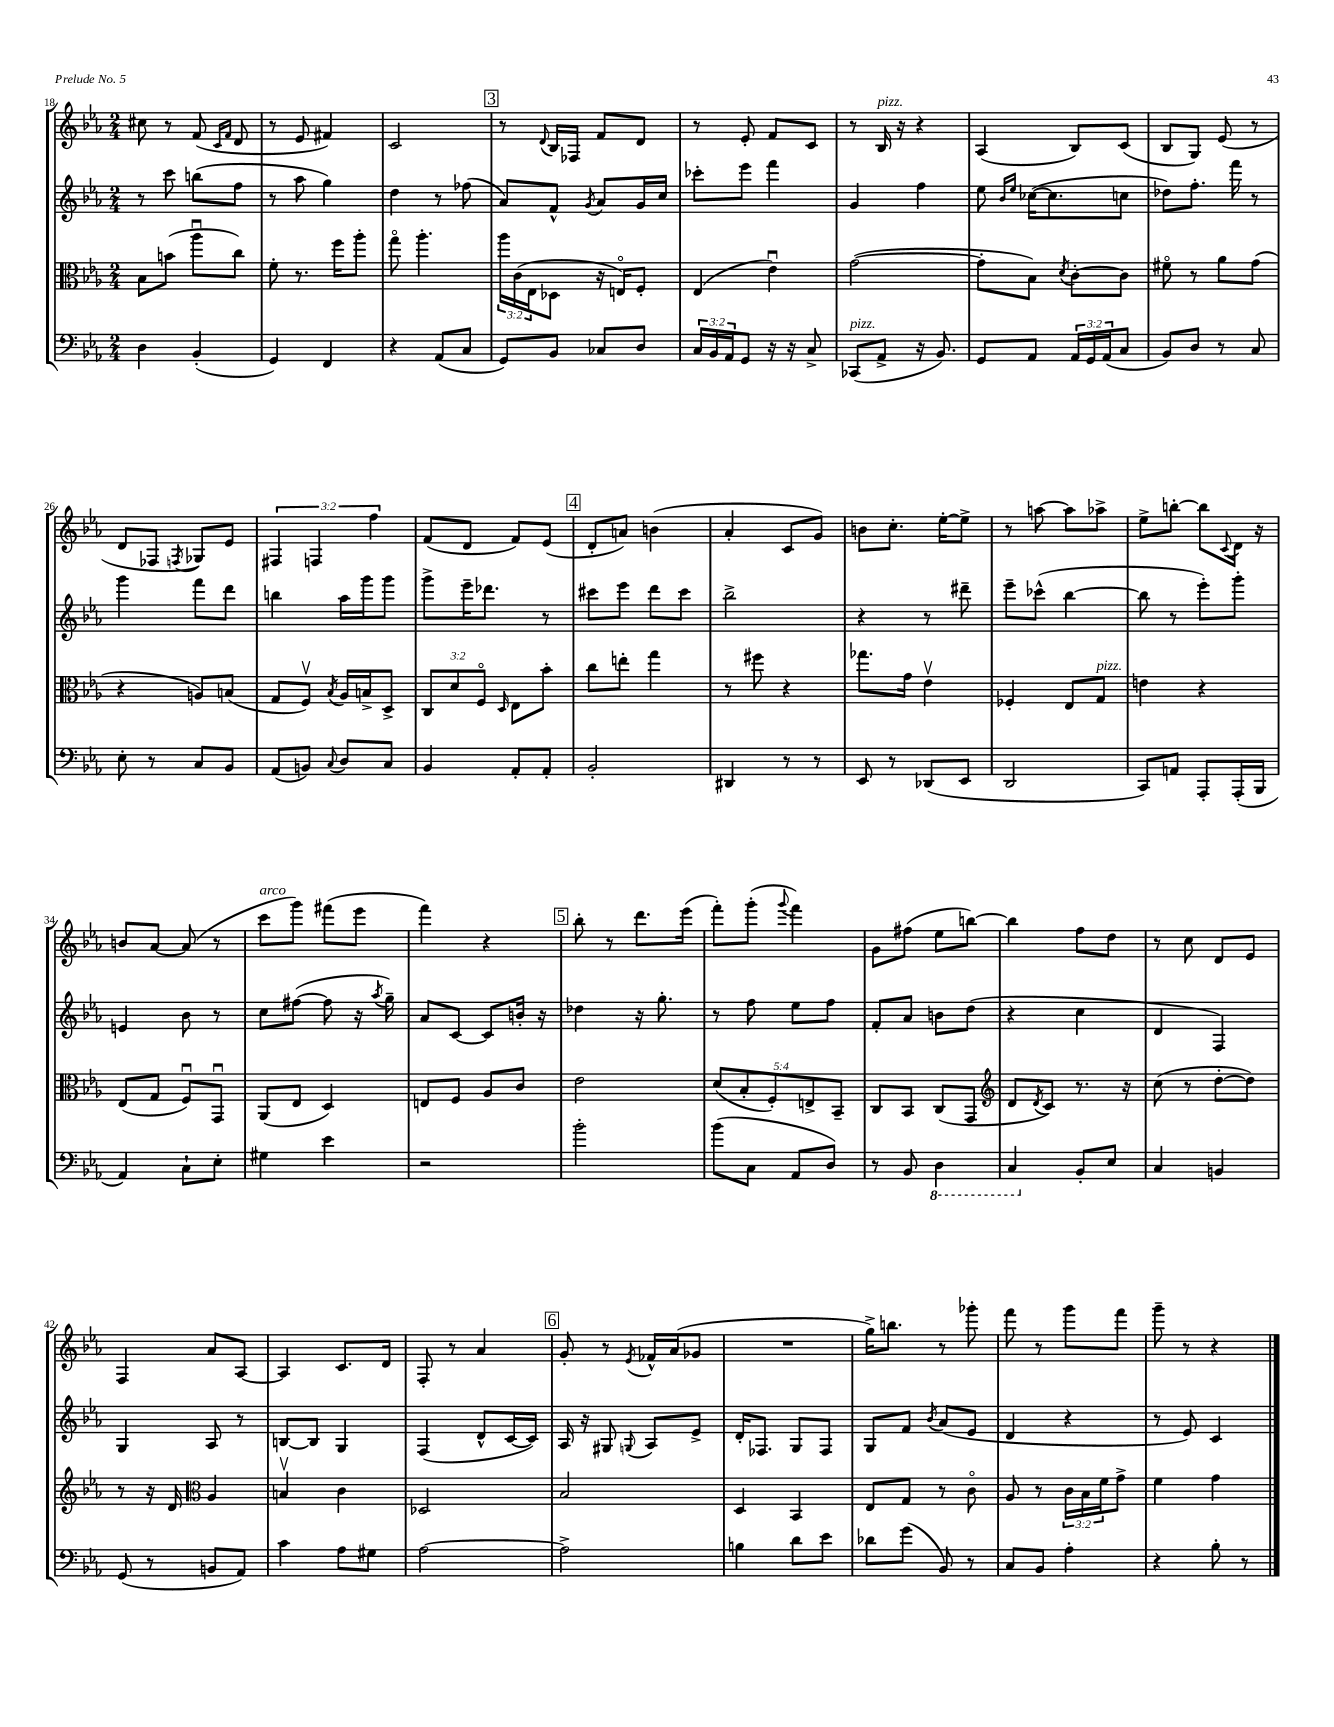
<<
\new StaffGroup <<
\new Staff = "s0" {
    \clef treble \key ees \major \numericTimeSignature \time 2/4 \override Staff.TupletNumber.text = #tuplet-number::calc-fraction-text
    cis''8 r8 f'8( \grace { c'16 f'16 } d'8 |
    r8 ees'8 fis'4) |
    c'2 |
    \mark \markup { \box "3" } r8 \appoggiatura { d'8 } bes16 fes16 f'8 d'8 |
    r8 ees'8-. f'8 c'8 |
    r8 bes16^\markup { \italic "pizz." } r16 r4 |
    aes4( bes8) c'8( |
    bes8 g8) ees'8( r8 |
    d'8 fes8 \acciaccatura { f8 } ges8) ees'8 |
    \tuplet 3/2 { fis4 f4 f''4 } |
    f'8( d'8 f'8) ees'8( |
    \mark \markup { \box "4" } d'8-. a'8) b'4( |
    aes'4-. c'8 g'8) |
    b'8 c''8.-. ees''16~-. ees''8-> |
    r8 a''8~ a''8 aes''8-> |
    ees''8-> b''8~-. b''8 \appoggiatura { c'8 } d'16 r16 |
    b'8 aes'8~ aes'8( r8 |
    c'''8^\markup { \italic "arco" } g'''8) fis'''8( ees'''8 |
    f'''4) r4 |
    \mark \markup { \box "5" } bes''8-. r8 d'''8. ees'''16( |
    f'''8-.) g'''8-.( \appoggiatura { g'''8 } f'''4) |
    g'8 fis''8( ees''8 b''8~) |
    b''4 f''8 d''8 |
    r8 c''8 d'8 ees'8 |
    f4 aes'8 aes8~ |
    aes4 c'8. d'16 |
    f8-. r8 aes'4 |
    \mark \markup { \box "6" } g'8-. r8 \acciaccatura { ees'8 } fes'16-^ aes'16( ges'8 |
    R2 |
    g''16->) b''8. r8 ges'''8-. |
    f'''8 r8 g'''8 f'''8 |
    g'''8-- r8 r4 \bar "|." |
}
\new Staff = "s1" {
    \clef treble \key ees \major \numericTimeSignature \time 2/4
    r8 c'''8 b''8( f''8 |
    r8 aes''8 g''4) |
    d''4 r8 fes''8( |
    \mark \markup { \box "3" } aes'8) f'8-^ \acciaccatura { g'8 } aes'8 g'16 c''16 |
    ces'''8-. ees'''8 f'''4 |
    g'4 f''4 |
    ees''8 \grace { bes'16 ees''16 } ces''16~( ces''8. c''8 |
    des''8) f''8.-. f'''16 r8 |
    g'''4 f'''8 d'''8 |
    b''4 aes''16 g'''16 g'''8 |
    g'''8-> ees'''16-- des'''8. r8 |
    \mark \markup { \box "4" } cis'''8 ees'''8 d'''8 cis'''8 |
    bes''2-> |
    r4 r8 dis'''8-- |
    ees'''8-- ces'''8-^( bes''4~ |
    bes''8 r8 ees'''8-.) g'''8-. |
    e'4 bes'8 r8 |
    c''8 fis''8~( fis''8 r16 \acciaccatura { aes''8 } g''16--) |
    aes'8 c'8~ c'8 b'16-. r16 |
    \mark \markup { \box "5" } des''4 r16 g''8.-. |
    r8 f''8 ees''8 f''8 |
    f'8-. aes'8 b'8 d''8( |
    r4 c''4 |
    d'4 f4) |
    g4 aes8 r8 |
    b8~ b8 g4 |
    f4( d'8-^ c'16~ c'16) |
    \mark \markup { \box "6" } aes16 r16 gis8 \appoggiatura { g8 } aes8 ees'8-> |
    d'16-. fes8. g8 fes8 |
    g8 f'8 \acciaccatura { bes'8 } aes'8( ees'8 |
    d'4 r4 |
    r8 ees'8) c'4 \bar "|." |
}
\new Staff = "s2" {
    \clef alto \key ees \major \numericTimeSignature \time 2/4 \override Staff.TupletNumber.text = #tuplet-number::calc-fraction-text
    bes8 b'8( aes''8\downbow c''8) |
    f'8-. r8. f''16 aes''8-. |
    g''8\flageolet aes''4.-. |
    \mark \markup { \box "3" } \tuplet 3/2 { aes''16 c'16( ees16 } des8 r16 e16\flageolet) f8-. |
    ees4( ees'4\downbow) |
    g'2~( |
    g'8-. bes8) \acciaccatura { d'8 } c'8~-. c'8 |
    fis'8\flageolet r8 aes'8 g'8( |
    r4 a8) b8( |
    g8 f8\upbow) \acciaccatura { bes8 } aes16 b16-> d8-> |
    \tuplet 3/2 { c8 d'8 f8\flageolet } \grace { d16 } ees8 bes'8-. |
    \mark \markup { \box "4" } c''8 e''8-. g''4 |
    r8 fis''8 r4 |
    ges''8. g'16 ees'4\upbow |
    fes4-. ees8 g8^\markup { \italic "pizz." } |
    e'4 r4 |
    ees8( g8 f8\downbow) g,8\downbow |
    aes,8( ees8 d4) |
    e8 f8 aes8 c'8 |
    \mark \markup { \box "5" } ees'2 |
    \tuplet 5/4 { d'8( bes8-. f8-.) e8-> bes,8-- } |
    c8 bes,8 c8( g,8 |
    \clef treble d'8 \acciaccatura { d'8 } c'8) r8. r16 |
    c''8( r8 d''8~-. d''8) |
    r8 r16 d'16 \clef alto aes4 |
    b4\upbow c'4 |
    des2 |
    \mark \markup { \box "6" } bes2 |
    d4 bes,4 |
    ees8 g8 r8 c'8\flageolet |
    aes8 r8 \tuplet 3/2 { c'16 bes16 f'16 } g'8-> |
    f'4 g'4 \bar "|." |
}
\new Staff = "s3" {
    \clef bass \key ees \major \numericTimeSignature \time 2/4 \override Staff.TupletNumber.text = #tuplet-number::calc-fraction-text
    d4 bes,4-.( |
    g,4) f,4 |
    r4 aes,8( c8 |
    \mark \markup { \box "3" } g,8) bes,8 ces8 d8 |
    \tuplet 3/2 { c16 bes,16 aes,16 } g,8 r16 r16 c8-> |
    ces,8^\markup { \italic "pizz." }( aes,8-> r16 bes,8.) |
    g,8 aes,8 \tuplet 3/2 { aes,16 g,16 aes,16( } c8 |
    bes,8) d8 r8 c8 |
    ees8-. r8 c8 bes,8 |
    aes,8( b,8) \appoggiatura { c8 } d8 c8 |
    bes,4 aes,8-. aes,8-. |
    \mark \markup { \box "4" } bes,2-. |
    dis,4 r8 r8 |
    ees,8 r8 des,8( ees,8 |
    d,2 |
    c,8) a,8 aes,,8-. aes,,16-.( bes,,16 |
    aes,4) c8-! ees8-. |
    gis4 ees'4 |
    r2 |
    \mark \markup { \box "5" } bes'2-. |
    bes'8( c8 aes,8 d8) |
    r8 bes,8 \ottava #-1 d,4 |
    c,4 \ottava #0 bes,8-. ees8 |
    c4 b,4 |
    g,8( r8 b,8 aes,8) |
    c'4 aes8 gis8 |
    aes2~ |
    \mark \markup { \box "6" } aes2-> |
    b4 d'8 ees'8 |
    des'8 g'8( bes,8) r8 |
    c8 bes,8 aes4-. |
    r4 bes8-. r8 \bar "|." |
}
>>
>>
\layout { \context { \Score currentBarNumber = #18 } }
